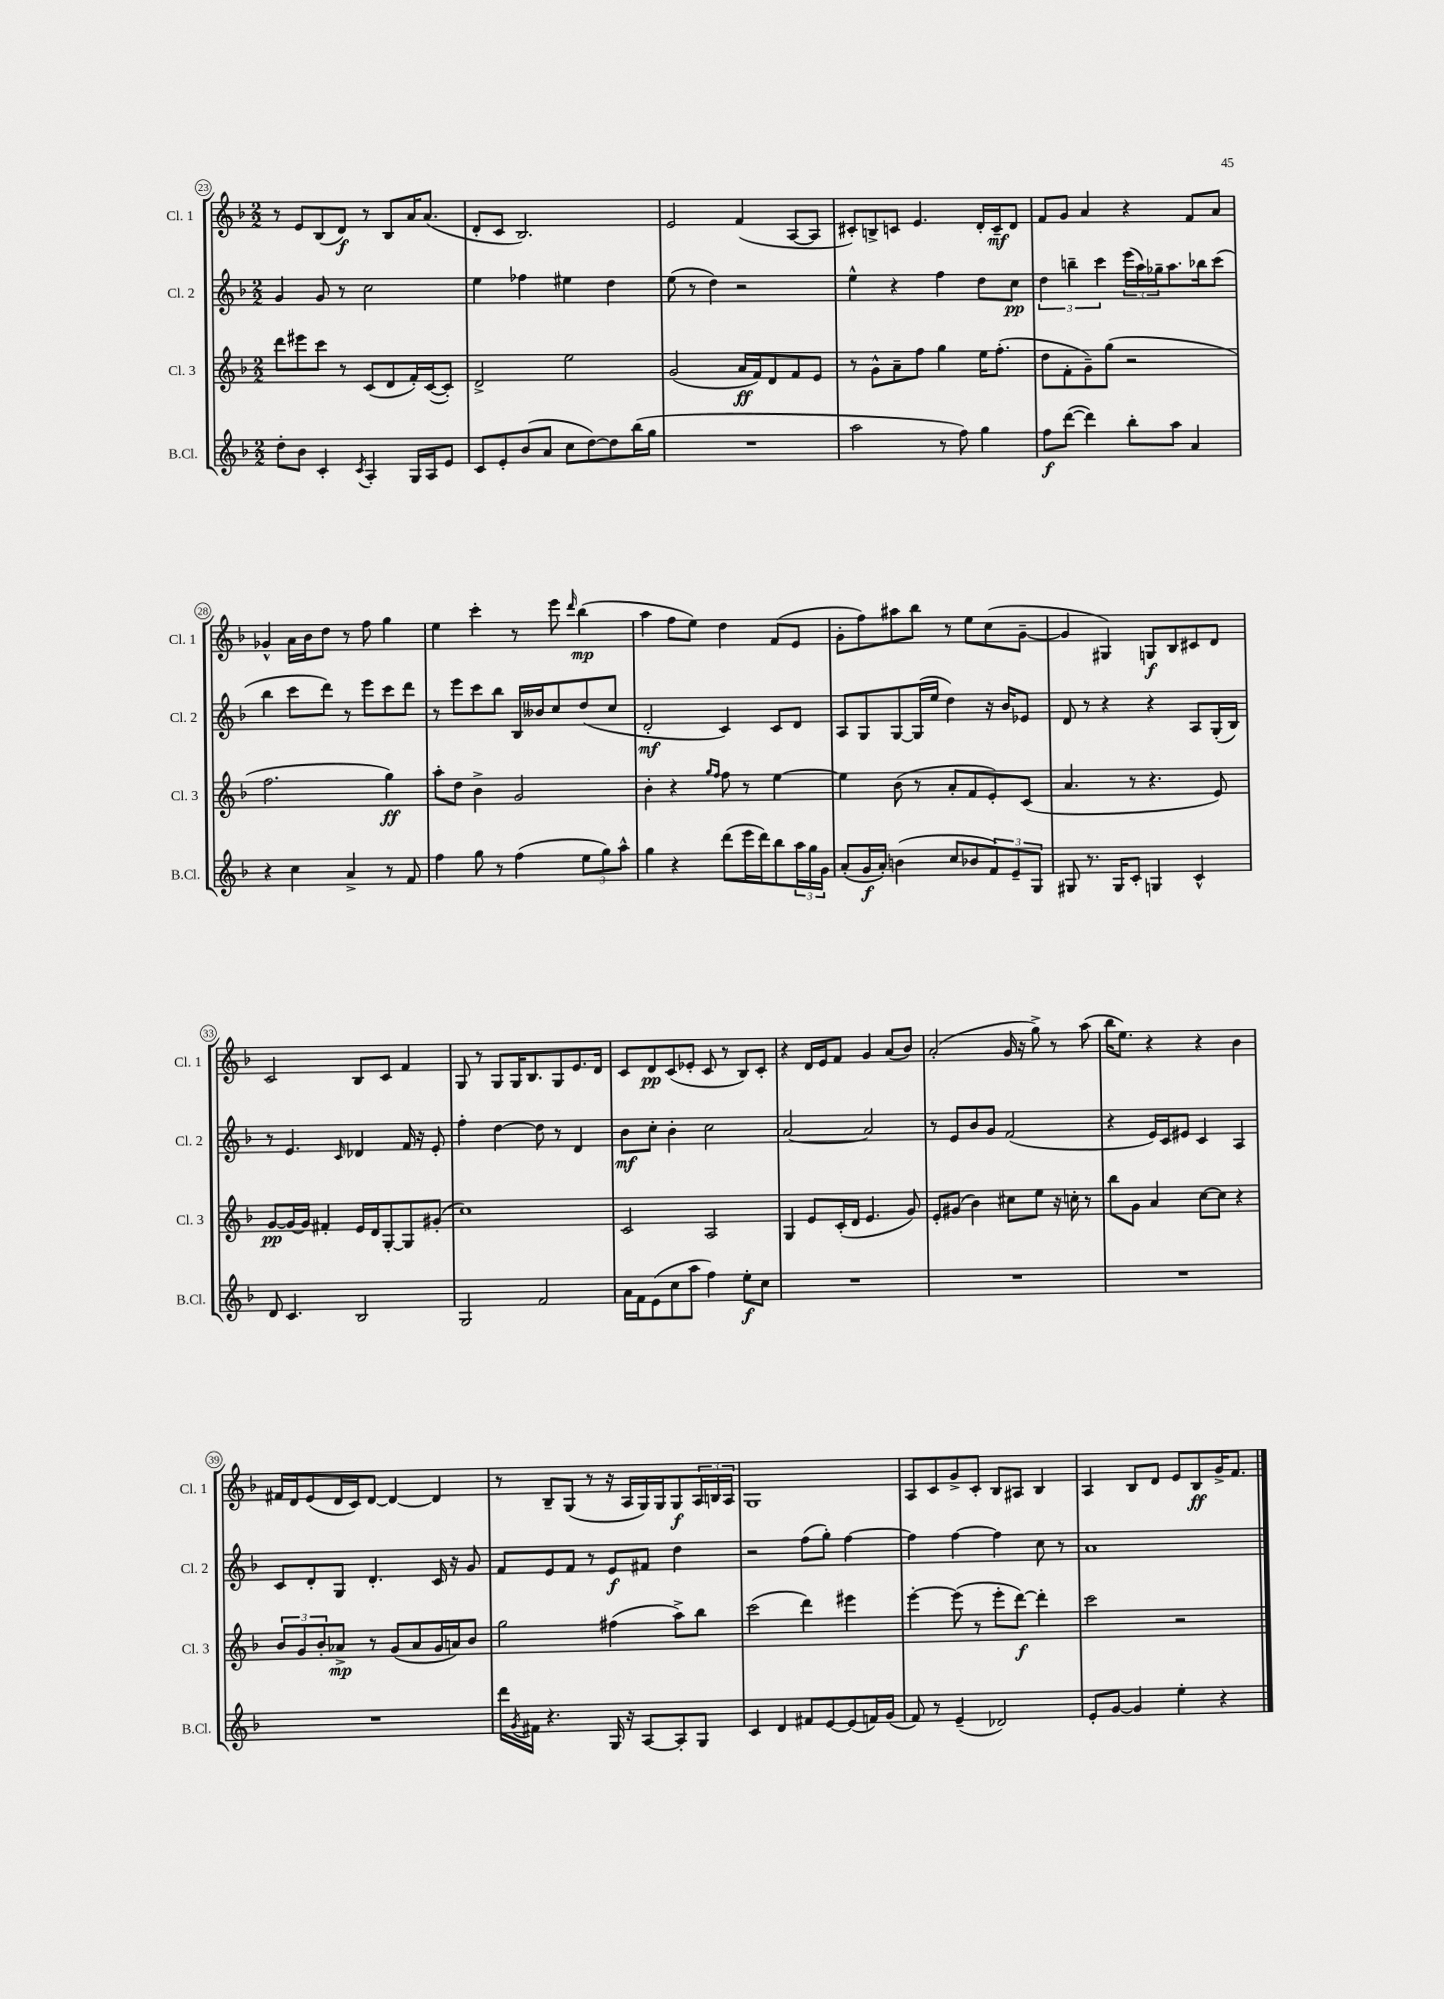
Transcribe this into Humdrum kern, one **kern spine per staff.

**kern	**kern	**kern	**kern
*staff4	*staff3	*staff2	*staff1
*clefG2	*clefG2	*clefG2	*clefG2
*k[b-]	*k[b-]	*k[b-]	*k[b-]
*M2/2	*M2/2	*M2/2	*M2/2
8dd'	8ddd	4g	8r
8b-	8eee#	.	8e
4c'	8ccc	8g	(8B-
.	8r	8r	8d)
8qc	.	.	.
4A'	(8c	2cc	8r
.	8d	.	8B-
16G	16f')	.	16a
16A	([16c	.	(8.a
8e	8c'])	.	.
=	=	=	=
8c	2d^	4ee	8d'
8e'	.	.	8c
(8b-	.	4ff-	2.B-)
8a	.	.	.
8cc	2ee	4ee#	.
[8dd)	.	.	.
8dd]	.	4dd	.
(16bb-	.	.	.
16gg	.	.	.
=	=	=	=
1r	(2g	(8ee	2e
.	.	8r	.
.	.	4dd)	.
.	16a	2r	(4f
.	16f)	.	.
.	8d	.	.
.	8f	.	[8A
.	8e	.	8A]
=	=	=	=
2aa	8r	4ee^^	8c#')
.	8g^^	.	8B^
.	8a~	4r	8c
.	8ff	.	4.e
8r	4gg	4ff	.
8ff)	.	.	.
4gg	16ee	8dd	16d'
.	(8.ff'	.	16c~
.	.	8cc	8d
=	=	=	=
8ff	8dd	6dd	8f
([8ddd	8f'	.	8g
.	.	6bb~	.
4ddd])	8g~)	.	4a
.	.	6ccc	.
.	(8gg	.	.
8bb-'	2r	(24eee	4r
.	.	24aa)	.
.	.	24gg-~	.
8aa	.	8.aa	.
4a	.	.	8f
.	.	16bb-	.
.	.	(8ccc	8a
=	=	=	=
4r	2.ff	4bb-	4g-^^
4cc	.	8ccc	16a
.	.	.	16b-
.	.	8ddd)	8dd
4a^	.	8r	8r
.	.	8eee	8ff
8r	4gg)	8ccc	4gg
8f	.	8ddd	.
=	=	=	=
4ff	8aa'	8r	4ee
.	8dd	8eee	.
8gg	4b-^	8ccc	4ccc'
8r	.	8bb-	.
(4ff	2g	16B-	8r
.	.	16b--	.
.	.	8cc	8eee
.	.	.	16qqddd
12ee	.	(8dd	(4bb-
12gg)	.	.	.
.	.	8cc	.
12aa^^	.	.	.
=	=	=	=
4gg	4b-'	2d'	4aa
4r	4r	.	8ff
.	.	.	8ee)
.	16qqgg	.	.
.	16qqff	.	.
(8ddd	8ff	4c)	4dd
16eee	8r	.	.
16ddd)	.	.	.
8bb-	[4ee	8c	(8f
24aa	.	8d	8e
24gg	.	.	.
24g	.	.	.
=	=	=	=
(8a'	4ee]	8A	8g'
16g	.	8G	8ff)
16a')	.	.	.
(4b	(8b-	[8G	8aa#
.	8r	(16G]	8bb-
.	.	16ee	.
8cc	8a'	4dd)	8r
8b-	8f	.	8ee
12f)	8e')	16r	(8cc
.	.	16b-	.
12e~	.	.	.
.	(8c	8e-	[8g~
12G	.	.	.
=	=	=	=
8G#	4.a	8d	4g]
8.r	.	8r	.
.	.	4r	4G#)
16G#	.	.	.
8c'	8r	.	.
4G	4.r	4r	8G
.	.	.	8B-
4c^^	.	8A	8c#
.	8e)	(16G'	8d
.	.	16B-)	.
=	=	=	=
8d	[8g	8r	2c
4.c	16g_	4.e	.
.	16g]	.	.
.	4f#'	.	.
.	.	16qqc	.
2B-	16e	4d-	8B-
.	16d	.	.
.	[8G'	.	8c
.	8G]	16f	4f
.	.	16r	.
.	(8g#'	8e'	.
=	=	=	=
2G	1cc)	4ff'	8G
.	.	.	8r
.	.	[4dd	8G
.	.	.	16G
.	.	.	8.B-
2f	.	8dd]	.
.	.	8r	8G
.	.	4d	8.e
.	.	.	16d
=	=	=	=
16a	2c	8b-	8c
16f	.	.	.
(8e	.	8cc'	8d
8cc	.	4b-'	(8c
8aa	.	.	8e-'
4ff)	2A	2cc	8c
.	.	.	8r
8ee'	.	.	8B-)
8cc	.	.	8c'
=	=	=	=
1r	4G	[2a	4r
.	8e	.	16d
.	.	.	16e
.	(16c'	.	8f
.	16d	.	.
.	4.e	2a]	4g
.	.	.	(8a
.	8g)	.	8b-)
=	=	=	=
1r	8e'	8r	(2a'
.	(8g#	8e	.
.	4b-)	8b-	.
.	.	8g	.
.	8cc#	(2f	16g
.	.	.	16r
.	8ee	.	8gg^)
.	16r	.	8r
.	16cc'	.	.
.	8r	.	(8aa
=	=	=	=
1r	8bb-	4r	16bb-
.	.	.	8.ee)
.	8g	.	.
.	4a	16e)	4r
.	.	16c	.
.	.	8e#	.
.	[8cc	4c	4r
.	8cc]	.	.
.	4r	4A	4b-
=	=	=	=
1r	12b-	8c	16f#
.	.	.	16d
.	12g	.	.
.	.	8d'	(8e
.	12b-'	.	.
.	8a-^	8G	16d
.	.	.	16c)
.	8r	4.d'	[8d
.	(8g	.	4d_
.	8a-	.	.
.	16g	16c	4d]
.	16a)	16r	.
.	8b-	8g	.
=	=	=	=
16ddd	2gg	8f	8r
8qg	.	.	.
16f#	.	.	.
4.r	.	8e	8B-~
.	.	8f	(8G
.	.	8r	8r
16G	(4ff#	8e	16r
16r	.	.	16A
[8A	.	8f#	16G)
.	.	.	16G
8A']	8aa^)	4dd	8G
8G	8bb-	.	24A
.	.	.	24B
.	.	.	24A
=	=	=	=
4c	(2ccc	2r	1G
4d	.	.	.
8f#	4ddd)	(8ff	.
[8e	.	8gg')	.
(8e]	4eee#	[4ff	.
16f)	.	.	.
(16g	.	.	.
=	=	=	=
8f)	[4eee'	4ff]	8A
8r	.	.	8c
(4e~	(8eee]	[4ff	8g^
.	8r	.	8c'
2d-)	8eee'	4ff]	8B-
.	[8ddd)	.	8A#
.	4ddd']	8cc	4B-
.	.	8r	.
=	=	=	=
8e'	2ccc	1a	4A
[8g	.	.	.
4g]	.	.	8B-
.	.	.	8d
4ee'	2r	.	8e
.	.	.	8B-
4r	.	.	16g^
.	.	.	8.f
==	==	==	==
*-	*-	*-	*-
